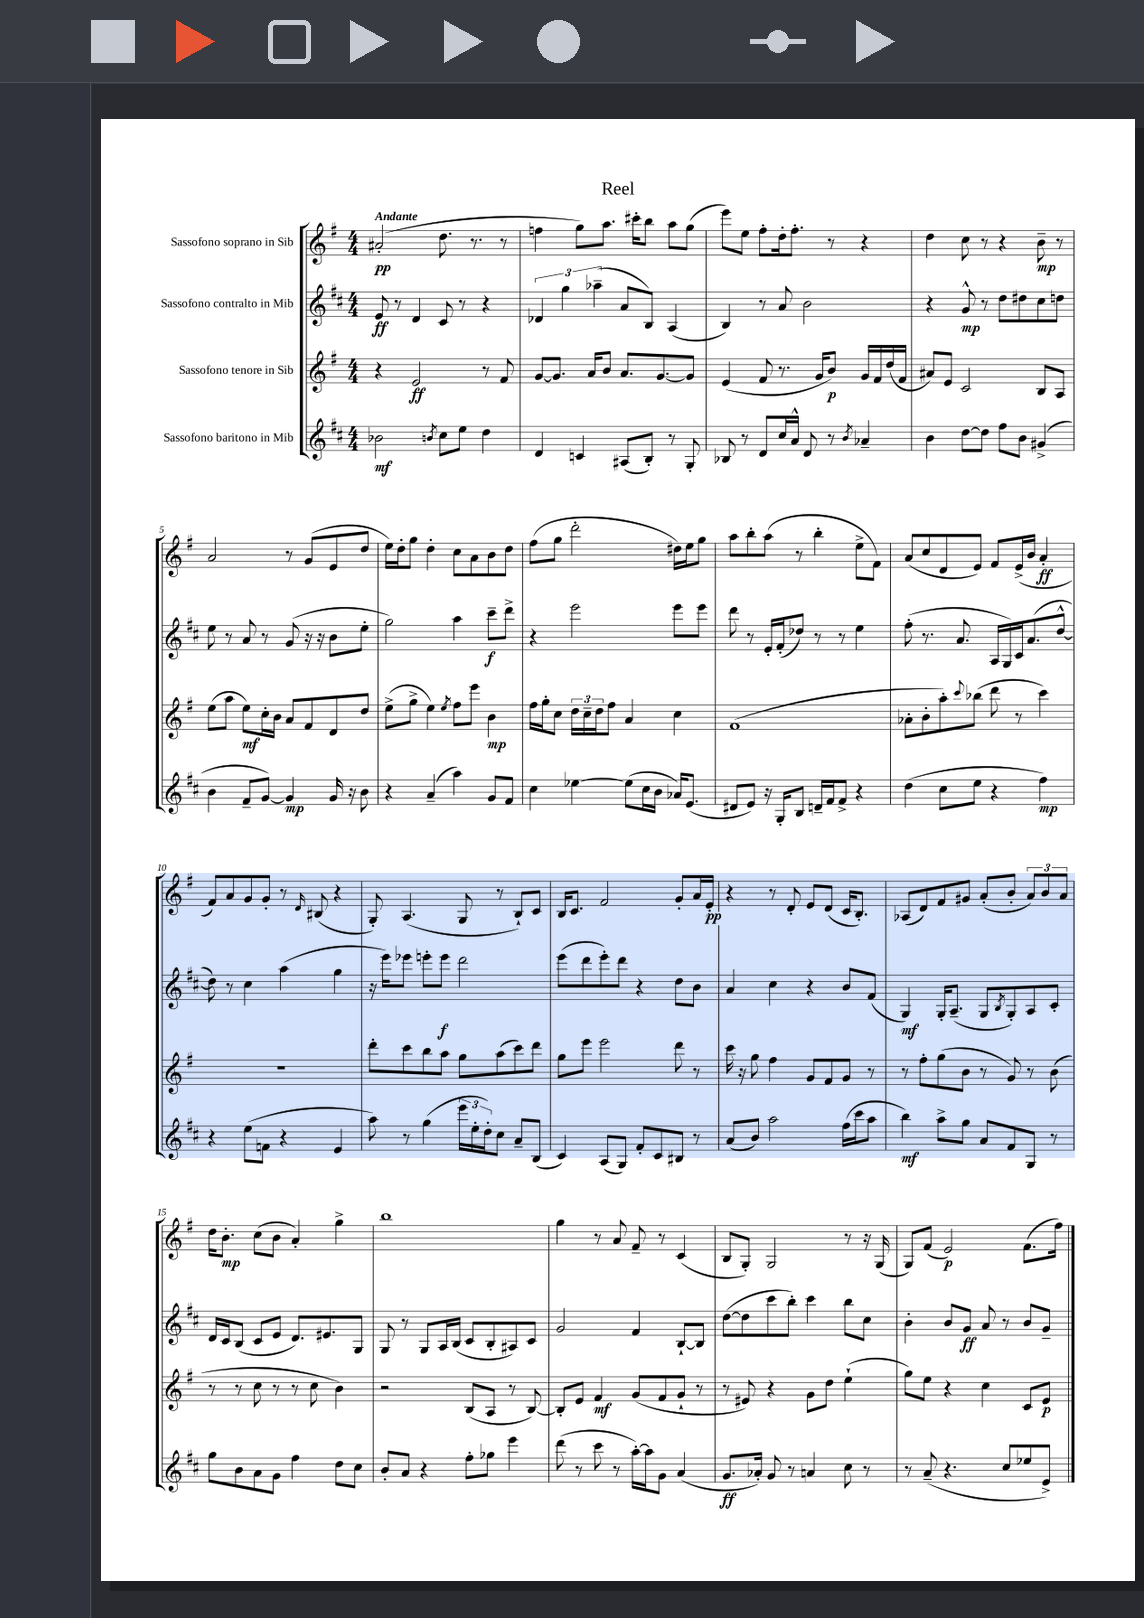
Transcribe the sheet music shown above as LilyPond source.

\header { title = "Reel" }
<<
\new StaffGroup <<
\new Staff = "s0" \with { instrumentName = "Sassofono soprano in Sib" } {
    \clef treble \key g \major \numericTimeSignature \time 4/4 \tempo "Andante"
    ais'2-.\pp( d''8. r8. r8 |
    f''4 g''8) a''8. cis'''16-. b''8 a''8 g''8( |
    e'''8) e''8 fis''8-. d''16-. fis''8.-. r8 r4 |
    d''4 c''8 r8 r4 b'8--\mp r8 |
    a'2 r8 g'8( e'8 d''8 |
    e''16) d''16-. g''8 d''4-. c''8 a'8 b'8 d''8 |
    fis''8( g''8 d'''2-. dis''16) e''16 g''8 |
    a''8 b''8-. a''8( r8 b''4-. e''8-> fis'8) |
    a'8( c''8 d'8 e'8) fis'8 e'16->( b'16 a'4-.\ff |
    fis'8) a'8 g'8 g'8-. r8 \grace { d'16 } bis8( r4 |
    g8-.) a4.( g8 r8 b8-!) c'8 |
    b16 c'8. fis'2 g'8-. a'16 e'16-.\pp |
    r4 r8 d'8-. e'8 d'8( c'16 b8.-.) |
    aes8( d'8) fis'8 gis'8 a'8-.( b'8-. \tuplet 3/2 { a'8) b'8 a'8 } |
    d''16 b'8.-.\mp c''8( b'8 a'4-.) g''4-> |
    b''1 |
    g''4 r8 a'8 fis'8-- r8 c'4( |
    b8 g8-.) g2 r8 r16 g16( |
    g8) fis'8( e'2\p) fis'8.( fis''16) \bar "|." |
}
\new Staff = "s1" \with { instrumentName = "Sassofono contralto in Mib" } {
    \clef treble \key d \major \numericTimeSignature \time 4/4
    e'8\ff r8 d'4 cis'8 r8 r4 |
    \tuplet 3/2 { des'4 g''4 aes''4--( } a'8 b8) a4( |
    b4) r8 a'8 b'2 |
    r4 g'8-^\mp r8 d''8 dis''8 cis''8 d''8 |
    e''8 r8 a'8 r8 g'8( r16 r16 b'8 e''8-. |
    g''2) a''4 cis'''8--\f d'''8-> |
    r4 e'''2 e'''8 e'''8 |
    d'''8 r8 e'16-. fis'16-.( des''8) r8 r8 e''4 |
    fis''8-.( r8. a'8. a16 g16) cis'16 a'8.( d''8~-^ |
    d''8) r8 cis''4 a''4( g''4 |
    r16 e'''16) ees'''8 e'''8-. e'''8\f d'''2 |
    e'''8( d'''8 e'''8-.) d'''8 r4 d''8 b'8 |
    a'4 cis''4 r4 b'8 fis'8( |
    g4\mf) g16-. a8.--( g8 \acciaccatura { b8 } g8-.) a8 cis'8-. |
    d'16 cis'16 b8( cis'8 e'8 d'8.) eis'8. g8 |
    g8 r8 g8 a16 b16( cis'8 b8-. ais8) cis'8 |
    g'2 fis'4 b8~-! b8 |
    d''8~( d''8 cis'''8 b''8-.) cis'''4 b''8 cis''8 |
    b'4-. b'8 g'8\ff a'8 r8 b'8 g'8-- \bar "|." |
}
\new Staff = "s2" \with { instrumentName = "Sassofono tenore in Sib" } {
    \clef treble \key g \major \numericTimeSignature \time 4/4
    r4 e'2\ff r8 fis'8 |
    g'8~ g'8. a'16 b'8 a'8. g'8.~ g'8 |
    e'4( fis'8 r8. g'16 b'8\p) g'16 fis'16 d''16( fis'16 |
    ais'8) e'8 c'2 b8 a8 |
    e''8( a''8 e''8\mf) c''16-. b'16 a'8 fis'8 d'8 d''8 |
    e''8->( g''8-> e''4) \acciaccatura { e''8 } fis''8 e'''8 b'4\mp |
    fis''16 g''16-. c''8 \tuplet 3/2 { d''16 c''16-- d''16 } fis''8 a'4 c''4 |
    fis'1( |
    aes'8-. b'8-. a''8-.) \appoggiatura { c'''8 } bes''8( d'''8 r8 c'''4) |
    R1 |
    d'''8-. c'''8 b''8 a''8 g''8 a''8( c'''8) d'''8 |
    g''8 e'''8 e'''2 d'''8 r8 |
    c'''16 r16 g''8 fis''4 g'8 fis'8 g'8 r8 |
    r8 fis''8-. g''8( b'8 r8 g'8) r8 b'8( |
    r8 r8 c''8 r8 r8 c''8 b'4) |
    r2 b8( a8 r8 b8~) |
    b8-. e'8 fis'4\mf g'8( fis'8 g'8-! r8 |
    r8 eis'8) r4 g'8 d''8 e''4-!( |
    g''8) e''8 r4 c''4 c'8 e'8\p \bar "|." |
}
\new Staff = "s3" \with { instrumentName = "Sassofono baritono in Mib" } {
    \clef treble \key d \major \numericTimeSignature \time 4/4
    bes'2\mf \acciaccatura { b'8 } cis''8 e''8 d''4 |
    d'4 c'4 ais8( b8-.) r8 g8-. |
    bes8 r8 d'8 cis''16 a'16-^ d'8 r8 \acciaccatura { b'8 } aes'4-- |
    b'4 d''8~ d''8 fis''8 b'8 gis'4->( |
    b'4 fis'8-- g'8~) g'4\mp g'16 r16 b'8 |
    r4 a'4--( a''4) g'8 fis'8 |
    cis''4 ees''4~ ees''8( cis''16 b'16 aes'16) e'8.( |
    dis'8 e'8) r16 g16-. b8 d'16-- fis'16 fis'8-> r4 |
    d''4( cis''8 e''8 r4 fis''4\mp) |
    r4 e''8( f'8 r4 e'4 |
    a''8) r8 g''4( \tuplet 3/2 { e'''16 e''16-. d''16-.) } cis''8 a'8-- b8( |
    cis'4) a8( g8) fis'8-. cis'8 bis8 r8 |
    a'8( b'8) a''2 fis''16( cis'''16 a''8 |
    b''4\mf) a''8-> g''8 a'8 fis'8 g8 r8 |
    g''8 b'8 a'8 g'8 fis''4 d''8 cis''8 |
    b'8-. a'8 r4 fis''8-. ges''8 e'''4 |
    d'''8( r8 cis'''8 r8 a''16~-.) a''16 g'8 a'4( |
    g'8.\ff aes'16-.) g'8 r8 a'4 cis''8 r8 |
    r8 a'8--( r4. cis''8 ees''8 e'8->) \bar "|." |
}
>>
>>
